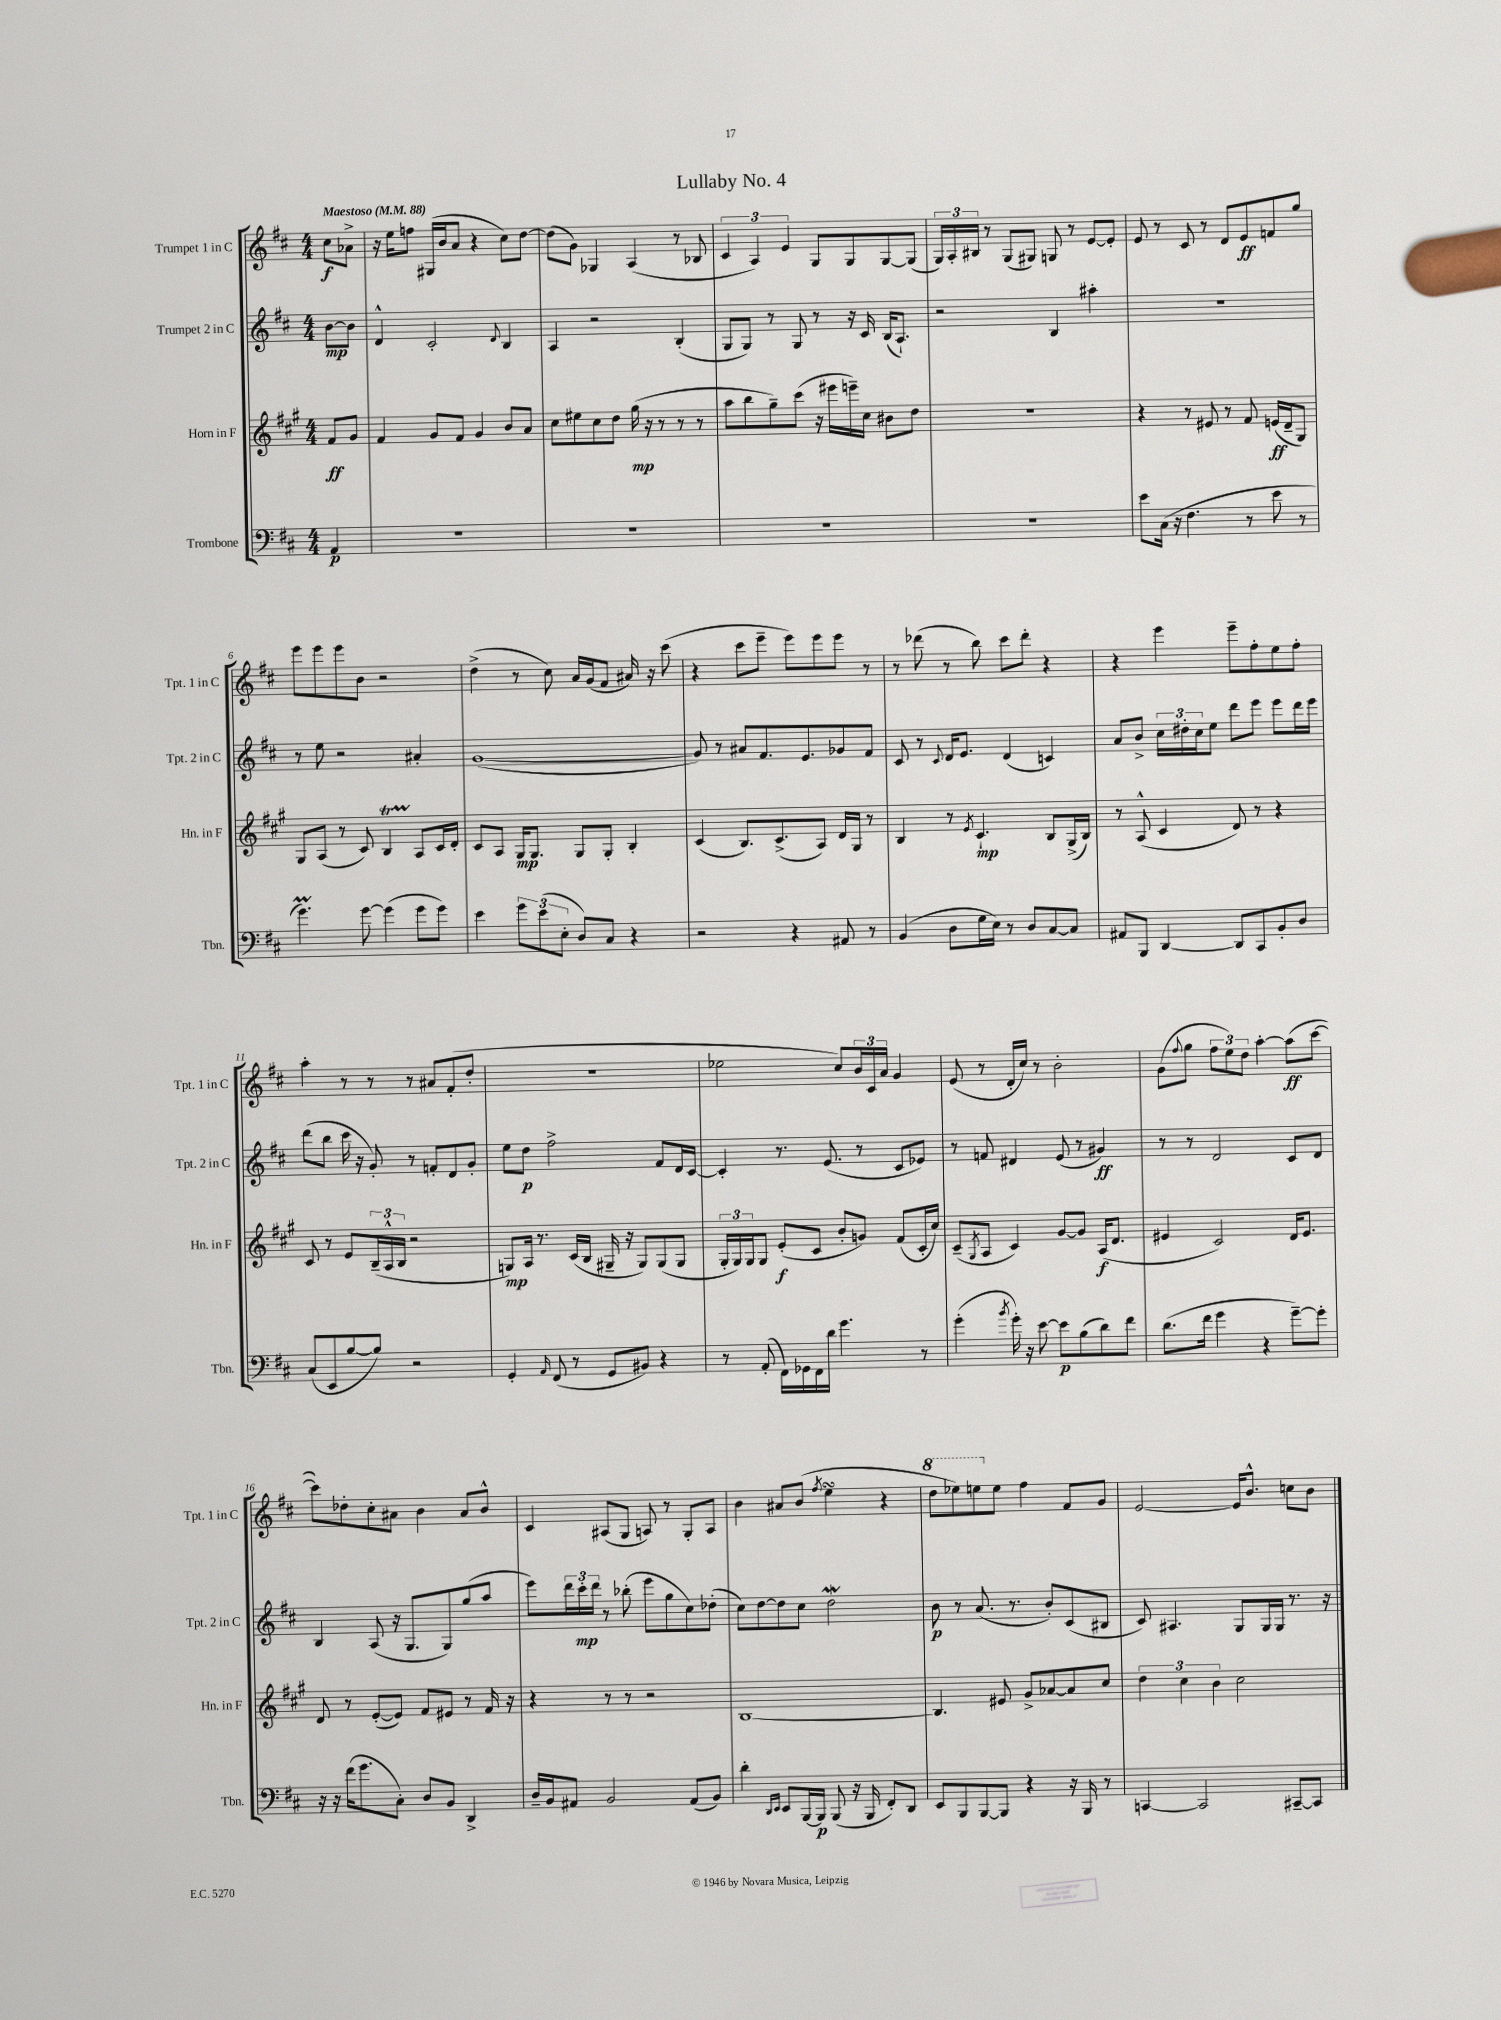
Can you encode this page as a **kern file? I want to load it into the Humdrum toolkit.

**kern	**dynam	**kern	**dynam	**kern	**dynam	**kern	**dynam
*part4	*part4	*part3	*part3	*part2	*part2	*part1	*part1
*staff4	*staff4	*staff3	*staff3	*staff2	*staff2	*staff1	*staff1
*I"Trombone	*	*I"Horn in F	*	*I"Trumpet 2 in C	*	*I"Trumpet 1 in C	*
*I'Tbn.	*	*I'Hn. in F	*	*I'Tpt. 2 in C	*	*I'Tpt. 1 in C	*
*clefF4	*	*clefG2	*	*clefG2	*	*clefG2	*
*k[f#c#]	*	*k[f#c#g#]	*	*k[f#c#]	*	*k[f#c#]	*
*M4/4	*	*M4/4	*	*M4/4	*	*M4/4	*
*MM88	*	*MM88	*	*MM88	*	*MM88	*
=	=	=	=	=	=	=	=
!	!	!	!	!	!	!LO:TX:a:B:t=Maestoso	!
4AA/	p	8f#/L	ff	[8b\L	mp	8cc#\L	f
.	.	8g#/J	.	8b\J]	.	8a-X^\J	.
=1	=1	=1	=1	=1	=1	=1	=1
1r	.	4f#/	.	4d^^/	.	16r	.
.	.	.	.	.	.	16ee\KL	.
.	.	.	.	.	.	8ffn\J	.
.	.	8g#/L	.	2c#'/	.	(16G#X/LL	.
.	.	.	.	.	.	16b/J	.
.	.	8f#/J	.	.	.	8a/J	.
.	.	4g#/	.	.	.	4r	.
.	.	.	.	8qqd/	.	.	.
.	.	8b/L	.	4B/	.	8cc#\L)	.
.	.	8a/J	.	.	.	[8dd\J	.
=2	=2	=2	=2	=2	=2	=2	=2
1r	.	8cc#\L	.	4A/	.	(8dd\L]	.
.	.	8ee#X\	.	.	.	8g\J)	.
.	.	8cc#\	.	2r	.	4G-X/	.
.	.	8dd\J	.	.	.	.	.
.	.	(16gg#\	mp	.	.	(4A/	.
.	.	16r	.	.	.	.	.
.	.	8r	.	.	.	.	.
.	.	8r	.	(4B'/	.	8r	.
.	.	8r	.	.	.	8B-X/	.
=3	=3	=3	=3	=3	=3	=3	=3
1r	.	8aa\L	.	8G/L	.	6c#/	.
.	.	8bb\	.	8G/J)	.	.	.
.	.	.	.	.	.	6A/)	.
.	.	8gg#~\)	.	8r	.	.	.
.	.	.	.	.	.	6e/	.
.	.	(8ccc#\J	.	8G/	.	.	.
.	.	16r	.	8r	.	8G/L	.
.	.	16eee#X\LL	.	.	.	.	.
.	.	16eeen~\)	.	16r	.	8G/	.
.	.	16cc#\JJ	.	16c#/	.	.	.
.	.	8b#X\L	.	(16B/KL	.	[8G/	.
.	.	.	.	8.A`/J)	.	.	.
.	.	8dd\J	.	.	.	(8G/J]	.
=4	=4	=4	=4	=4	=4	=4	=4
1r	.	1r	.	2r	.	24G/LL)	.
.	.	.	.	.	.	24A'/	.
.	.	.	.	.	.	24B#X/JJ	.
.	.	.	.	.	.	8r	.
.	.	.	.	.	.	(8G/L	.
.	.	.	.	.	.	8G#X/J)	.
.	.	.	.	4B/	.	8Gn/	.
.	.	.	.	.	.	8r	.
.	.	.	.	4aa#X'\	.	[8e/L	.
.	.	.	.	.	.	8e'/J]	.
=5	=5	=5	=5	=5	=5	=5	=5
8e\L	.	4r	.	1r	.	8e/	.
(16C#\Jk	.	.	.	.	.	8r	.
16r	.	.	.	.	.	.	.
4.F#\	.	8r	.	.	.	8c#/	.
.	.	8e#X/	.	.	.	8r	.
.	.	8r	.	.	.	8d/L	.
8r	.	8f#/	.	.	.	8e/	ff
8e\	.	(16en/LL	ff	.	.	8fn/	.
.	.	16d~/J	.	.	.	.	.
8r	.	8G#/J)	.	.	.	8gg/J	.
!!LO:LB:g=z
=6	=6	=6	=6	=6	=6	=6	=6
4.gM\)	.	8G#/L	.	8r	.	8eee\L	.
.	.	(8A/J	.	8ee\	.	8eee\	.
.	.	8r	.	2r	.	8eee\	.
[8g\	.	8c#/)	.	.	.	8b\J	.
(4g\]	.	4BT/	.	.	.	2r	.
8g\L	.	8A/L	.	4a#X'/	.	.	.
8g\J)	.	16c#/L	.	.	.	.	.
.	.	16d'/JJ	.	.	.	.	.
=7	=7	=7	=7	=7	=7	=7	=7
4e\	.	8c#/L	.	([1g	.	(4dd^\	.
.	.	8A/J	.	.	.	.	.
12g\L	.	16G#/KL	mp	.	.	8r	.
.	.	8.G#/J	.	.	.	.	.
(12e\	.	.	.	.	.	.	.
.	.	.	.	.	.	8cc#\)	.
12E'\J	.	.	.	.	.	.	.
8D/L)	.	8G#/L	.	.	.	16a/LL	.
.	.	.	.	.	.	(16g/J	.
8C#/J	.	8G#'/J	.	.	.	8f#/J	.
4r	.	4B'/	.	.	.	16a#X/)	.
.	.	.	.	.	.	16r	.
.	.	.	.	.	.	(8ccc#\	.
=8	=8	=8	=8	=8	=8	=8	=8
2r	.	(4c#/	.	8g/])	.	4r	.
.	.	.	.	8r	.	.	.
.	.	8.B/L)	.	8a#X/L	.	8ccc#\L	.
.	.	.	.	8.f#/	.	8eee~\J	.
.	.	(8.c#^/	.	.	.	.	.
4r	.	.	.	.	.	8eee\L)	.
.	.	.	.	8.e/	.	.	.
.	.	8A/J)	.	.	.	8eee\	.
8AA#X/	.	16d/LL	.	8g-X/	.	8eee\J	.
.	.	16G#/JJ	.	.	.	.	.
8r	.	8r	.	8f#/J	.	8r	.
=9	=9	=9	=9	=9	=9	=9	=9
(4BB/	.	4B/	.	8c#/	.	8r	.
.	.	.	.	8r	.	(8ddd-X\	.
.	.	.	.	8qqc#/	.	.	.
8D\L	.	8r	.	16d/KL	.	8r	.
.	.	.	.	8.e/J	.	.	.
.	.	8qe/	.	.	.	.	.
16G\L	.	4.c#`/	mp	.	.	8bb\)	.
16E\JJ)	.	.	.	.	.	.	.
8r	.	.	.	(4d/	.	8ccc#\L	.
8D/L	.	.	.	.	.	8ddd-'\J	.
[8C#/	.	8B/L	.	4cn/)	.	4r	.
8C#/J]	.	(16G#^/L	.	.	.	.	.
.	.	16B/JJ)	.	.	.	.	.
=10	=10	=10	=10	=10	=10	=10	=10
8AA#X/L	.	8r	.	8a/L	.	4r	.
8BBB/J	.	(8A^^/	.	8b^/J	.	.	.
[4DD/	.	4c#/	.	24cc#\LL	.	4eee\	.
.	.	.	.	24dd#X'\	.	.	.
.	.	.	.	24cc#\J	.	.	.
.	.	.	.	8ee\J	.	.	.
8DD/L]	.	8d/)	.	8ddd\L	.	8eee~\L	.
8CC#/	.	8r	.	8eee\J	.	8ff#'\	.
8BB'/	.	4r	.	8eee\L	.	8ee\	.
8D/J	.	.	.	16ddd\L	.	8ff#'\J	.
.	.	.	.	16eee\JJ	.	.	.
!!LO:LB:g=z
=11	=11	=11	=11	=11	=11	=11	=11
(8C#/L	.	8c#/	.	(8ddd\L	.	4aa'\	.
8EE/	.	8r	.	8bb\J	.	.	.
[8B/	.	8e/L	.	16ccc#\	.	8r	.
.	.	.	.	16r	.	.	.
8B/J])	.	(24B~/L	.	8g'/)	.	8r	.
.	.	24A^^/	.	.	.	.	.
.	.	24B/JJ	.	.	.	.	.
2r	.	2r	.	8r	.	8r	.
.	.	.	.	8fn'/L	.	8a#X/L	.
.	.	.	.	8d/	.	(8f#'/	.
.	.	.	.	8g'/J	.	8dd'/J	.
=12	=12	=12	=12	=12	=12	=12	=12
4GG'/	.	8Gn/L)	mp	8ee\L	.	1r	.
.	.	16A/Jk	.	8dd\J	p	.	.
.	.	8.r	.	.	.	.	.
16qqAA/	.	.	.	.	.	.	.
(8FF#/	.	.	.	2ff#^\	.	.	.
8r	.	(16c#/LL	.	.	.	.	.
.	.	16B/JJ	.	.	.	.	.
8GG/L	.	16G#X~/	.	.	.	.	.
.	.	16r	.	.	.	.	.
8BB#X/J)	.	8G#/L)	.	.	.	.	.
4r	.	(8G#/	.	8f#/L	.	.	.
.	.	8G#/J	.	16d/L	.	.	.
.	.	.	.	[16c#/JJ	.	.	.
=13	=13	=13	=13	=13	=13	=13	=13
8r	.	24G#'/LL	.	4c#'/]	.	2ee-X\	.
.	.	24G#/)	.	.	.	.	.
.	.	24G#/J	.	.	.	.	.
(8AA'/	.	8G#/J	.	.	.	.	.
16FF#\LL)	.	(8e'/L	f	8.r	.	.	.
16GG-X\	.	.	.	.	.	.	.
16FF#\	.	8c#/J	.	.	.	.	.
16d\JJ	.	.	.	(8.e/	.	.	.
4.g\	.	8b'/L	.	.	.	8cc#/L)	.
.	.	8gn/J)	.	8r	.	24b/L	.
.	.	.	.	.	.	24c#/	.
.	.	.	.	.	.	24a/JJ	.
.	.	(8f#/L	.	8c#/L	.	4g/	.
8r	.	16c#'/L	.	8e-X/J)	.	.	.
.	.	16cc#/JJ)	.	.	.	.	.
=14	=14	=14	=14	=14	=14	=14	=14
(4g'\	.	(8c#~/L	.	8r	.	(8e/	.
.	.	8qG#/	.	.	.	.	.
.	.	8A/J	.	8fn/	.	8r	.
8qb/	.	.	.	.	.	.	.
16g'\)	.	4c#/)	.	4d#X/	.	16d'/LL	.
16r	.	.	.	.	.	16cc#/JJ)	.
[8e\	.	.	.	.	.	8r	.
8e\L]	p	[8g#/L	.	(8e/	.	2b'\	.
(8B\	.	8g#/J]	.	8r	.	.	.
8d\)	.	(16A/KL	f	4g#X/)	ff	.	.
.	.	8.d/J	.	.	.	.	.
8f#\J	.	.	.	.	.	.	.
=15	=15	=15	=15	=15	=15	=15	=15
(8.d\L	.	4e#X/	.	8r	.	(8g\L	.
.	.	.	.	.	.	8qqff#/	.
.	.	.	.	8r	.	8gg\J	.
16f#\Jk	.	.	.	.	.	.	.
4g\	.	2c#/)	.	2d/	.	12ff#\L	.
.	.	.	.	.	.	12ee\)	.
.	.	.	.	.	.	12dd\J	.
4r	.	.	.	.	.	[4aa'\	.
[8g~\L)	.	16d/KL	.	8c#/L	.	(8aa\L]	ff
.	.	8.e#/J	.	.	.	.	.
8g'\J]	.	.	.	8d/J	.	[8ccc#\J	.
!!LO:LB:g=z
=16	=16	=16	=16	=16	=16	=16	=16
16r	.	8d/	.	4B/	.	8ccc#\L])	.
16r	.	.	.	.	.	.	.
(16f#\KL	.	8r	.	.	.	8dd-X'\	.
8.g\	.	.	.	.	.	.	.
.	.	([8e'/L	.	(8A/	.	8cc#'\	.
8C#'\J)	.	8e/J])	.	16r	.	8a#X\J	.
.	.	.	.	8.G/L	.	.	.
8D/L	.	8f#/L	.	.	.	4b\	.
8BB/J	.	8e#X/J	.	8G/)	.	.	.
4DD^/	.	8r	.	(8gg/	.	8a#/L	.
.	.	16f#/	.	8aa/J	.	8b^^/J	.
.	.	16r	.	.	.	.	.
=17	=17	=17	=17	=17	=17	=17	=17
16D~/LL	.	4r	.	8eee\L)	.	4c#/	.
16BB/J	.	.	.	.	.	.	.
8AA#X/J	.	.	.	24ddd\L	.	.	.
.	.	.	.	24ccc#'\	mp	.	.
.	.	.	.	24ddd\JJ	.	.	.
2BB/	.	8r	.	8r	.	(8A#X/L	.
.	.	8r	.	(8bb-X'\	.	8G/J	.
.	.	2r	.	8eee\L	.	8An/)	.
.	.	.	.	8gg\	.	8r	.
(8AA#/L	.	.	.	8cc#\)	.	8G'/L	.
8BB/J)	.	.	.	(8dd-X'\J	.	8A/J	.
=18	=18	=18	=18	=18	=18	=18	=18
4d'\	.	[1B	.	8cc#\L)	.	4b\	.
.	.	.	.	[8dd\	.	.	.
16qqDD/LL	.	.	.	.	.	.	.
16qqEE/JJ	.	.	.	.	.	.	.
8EE/L	.	.	.	8dd\]	.	8a#X/L	.
[16BBB/L	.	.	.	8cc#\J	.	(8b/J	.
16BBB/JJ]	p	.	.	.	.	.	.
.	.	.	.	.	.	8qff#/	.
(8BBB/	.	.	.	2ddw\	.	4eesSSS\	.
16r	.	.	.	.	.	.	.
16BBB/	.	.	.	.	.	.	.
8FF#'/L)	.	.	.	.	.	4r	.
8DD/J	.	.	.	.	.	.	.
=19	=19	=19	=19	=19	=19	=19	=19
*	*	*	*	*	*	*8va	*
8EE/L	.	4.B/]	.	8b\	p	8ddd\L	.
8BBB/	.	.	.	8r	.	8eee-X\)	.
[8BBB/	.	.	.	(8.a/	.	8eeen\	.
*	*	*	*	*	*	*X8va	*
8BBB/J]	.	8e#X/	.	.	.	8ee\J	.
.	.	.	.	8.r	.	.	.
4r	.	8g#^/L	.	.	.	4ff#\	.
.	.	[8a-X/	.	8b'/L)	.	.	.
16r	.	8a-/]	.	(8c#/	.	8f#/L	.
16BBB/	.	.	.	.	.	.	.
8r	.	8cc#/J	.	8B#X/J	.	8g/J	.
=20	=20	=20	=20	=20	=20	=20	=20
[4CCn/	.	6dd\	.	8c#/)	.	[2e/	.
.	.	.	.	4.A#X/	.	.	.
.	.	6cc#\	.	.	.	.	.
2CC/]	.	.	.	.	.	.	.
.	.	6b\	.	.	.	.	.
.	.	2cc#\	.	8G/L	.	16e/KL]	.
.	.	.	.	.	.	8.b^^/J	.
.	.	.	.	16G/L	.	.	.
.	.	.	.	16G/JJ	.	.	.
[8CC#X~/L	.	.	.	8.r	.	8ccn\L	.
8CC#/J]	.	.	.	.	.	8b\J	.
.	.	.	.	16r	.	.	.
==	==	==	==	==	==	==	==
*-	*-	*-	*-	*-	*-	*-	*-
